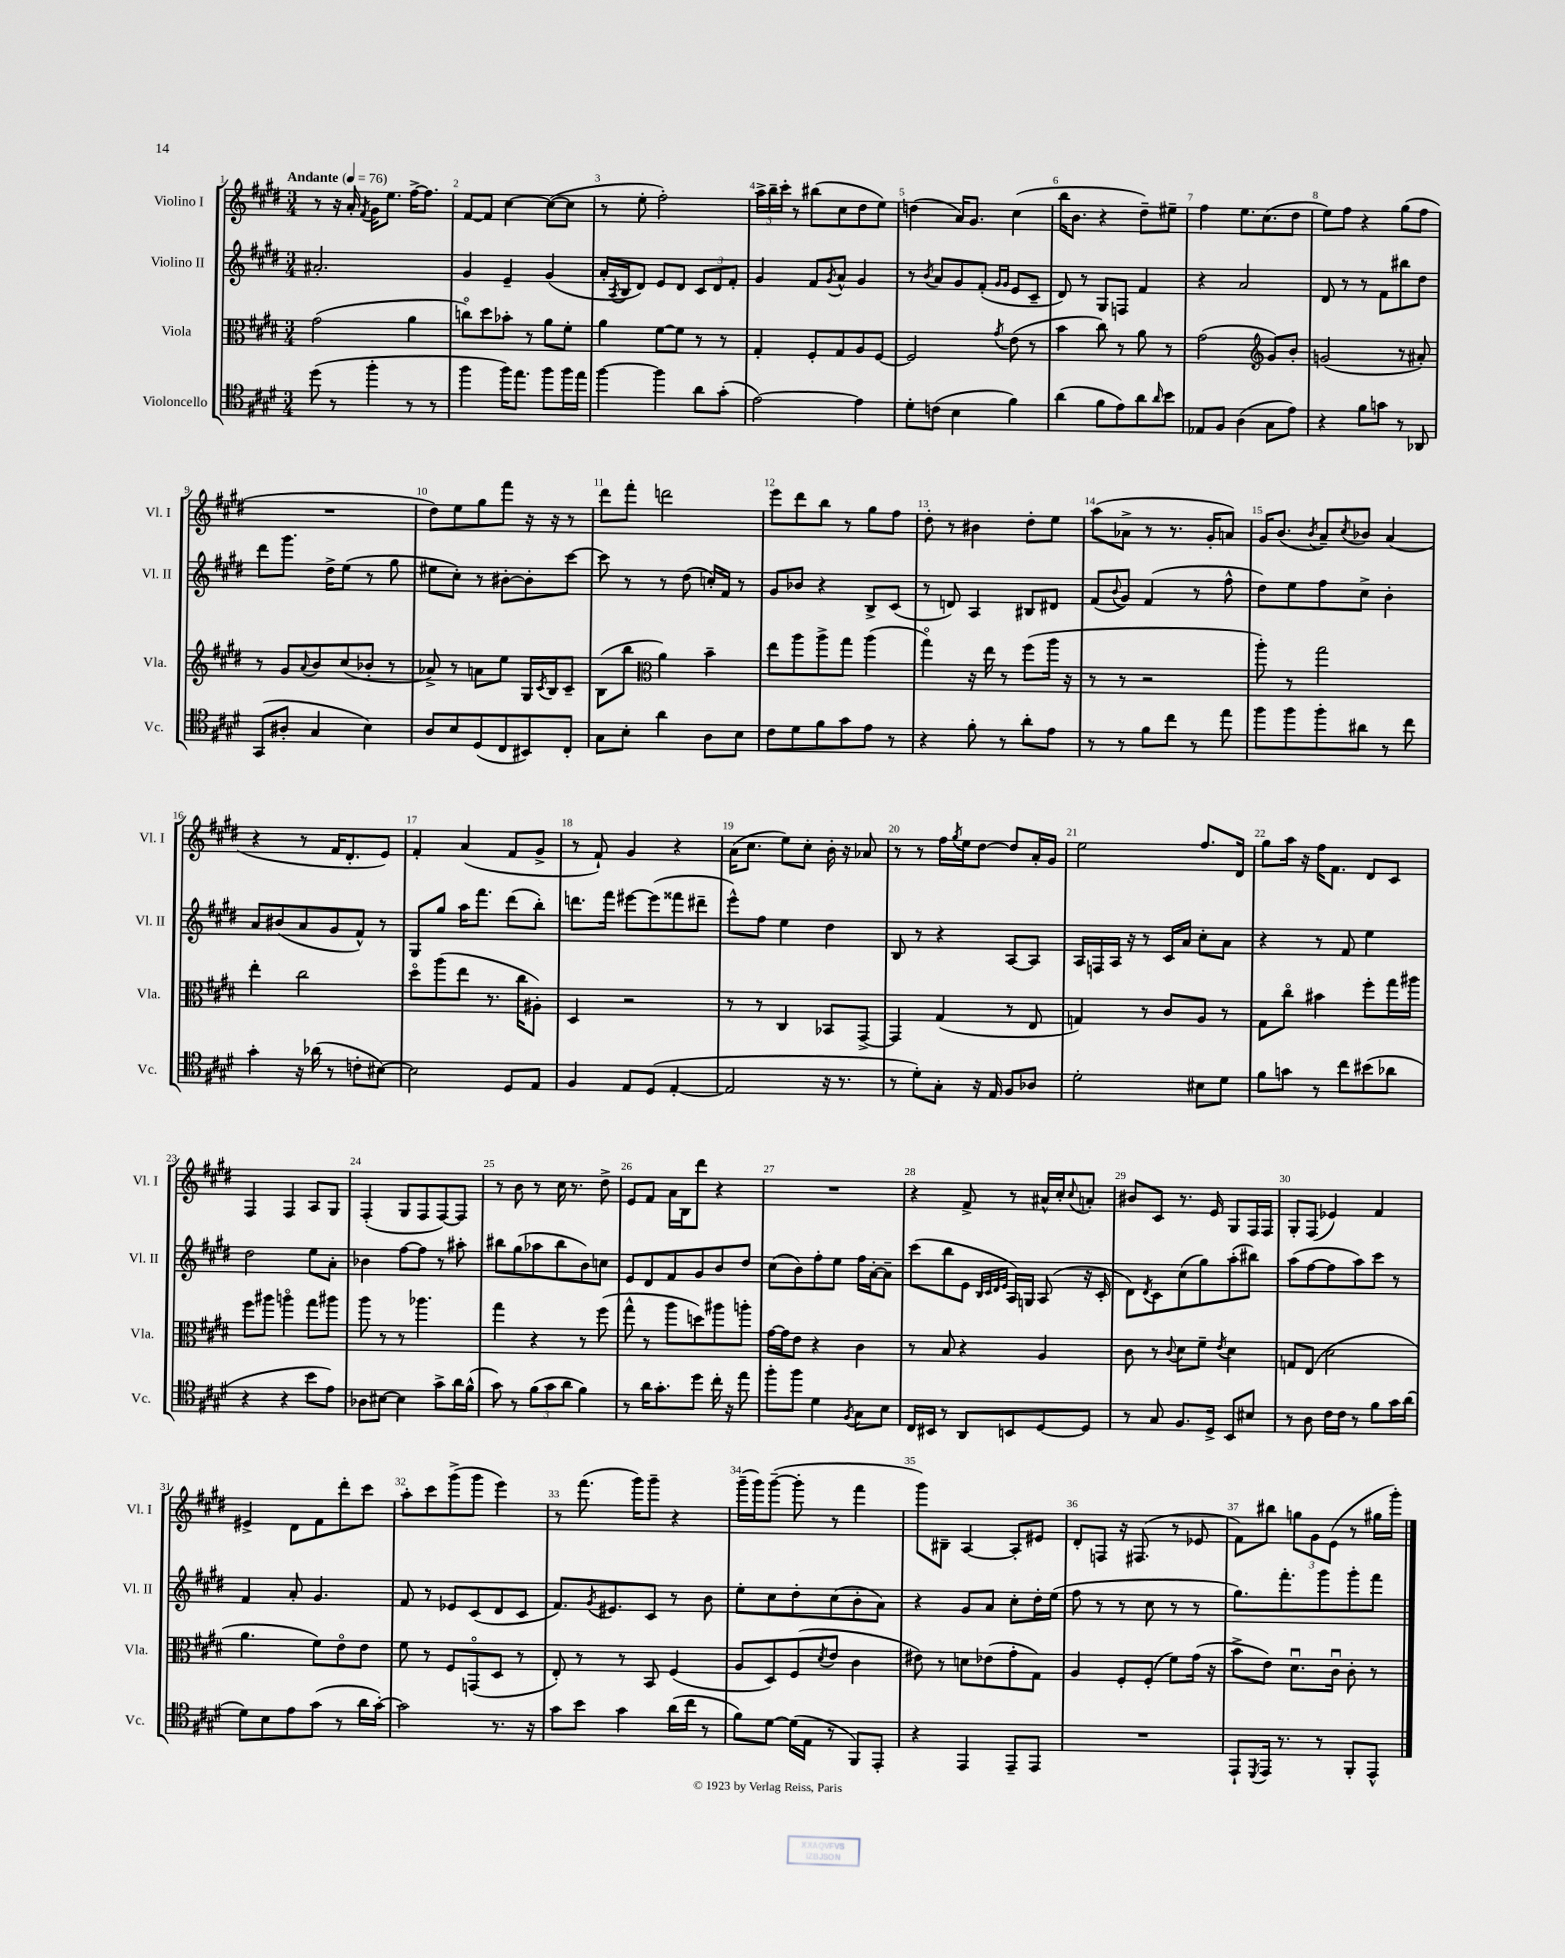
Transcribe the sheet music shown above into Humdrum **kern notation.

**kern	**kern	**kern	**kern
*staff4	*staff3	*staff2	*staff1
*clefC4	*clefC3	*clefG2	*clefG2
*k[f#c#g#d#]	*k[f#c#g#d#]	*k[f#c#g#d#]	*k[f#c#g#d#]
*M3/4	*M3/4	*M3/4	*M3/4
*MM76	*MM76	*MM76	*MM76
(8dd#\	(2g#\	2.a#'/	8r
8r	.	.	16r
.	.	.	16a'/
.	.	.	8qf#/
4ff#'\	.	.	16g#\LK
.	.	.	8.ee\J
8r	4a\	.	[16ff#^\LK
.	.	.	8.ff#\]J
8r	.	.	.
=	=	=	=
4ff#\	8cco\L)	4g#/	[8f#/L
.	8dd#\	.	8f#/]J
16ff#\LK)	8b-'\J	4e~/	[4cc#\
8.ee\J	.	.	.
.	8r	.	.
8ff#\L	8a\L	(4g#/	(8cc#\_L
16ff#\L	8f#'\J	.	8cc#\]J
16ee\JJ	.	.	.
=	=	=	=
[4ff#\	4a\	16a'/LL	8r
.	.	8qA/	.
.	.	16B/J	.
.	.	8d#/J)	8ee'\
4ff#\]	[8f#\L	8e/L	2ff#'\)
.	8f#\]J	8d#/J	.
8a\L	8r	12c#/L	.
.	.	12d#/	.
(8g#'\J	8r	.	.
.	.	12f#'/J	.
=	=	=	=
[2e\)	4G#'/	4g#/	24aa^\LL
.	.	.	24bb~\
.	.	.	24ccc#'\JJ
.	.	.	8r
.	8F#'/L	8f#/L	(8bb#\L
.	.	8qg#/	.
.	8G#/	8a^^/J	8cc#\
4e\]	8A/	4g#/	8dd#\
.	[8F#/J	.	8ee\J)
=	=	=	=
8d#'\L	2F#/]	8r	(4dd\
.	.	8qb/	.
(8c\J	.	8a/L	.
4B\	.	8g#/	16a/LK)
.	.	.	8.g#/J
.	.	(8f#'/J	.
.	.	16qqg#/LL	.
.	8qg#/	16qqg#/JJ	.
4f#\)	(8e\	8e/L	(4cc#\
.	8r	8c#~/J	.
=	=	=	=
(4a\	4b\	8d#/)	16bb\LK
.	.	.	8.b\J
.	.	8r	.
8f#\L	8cc#\)	8G#/L	4r
8e\)	8r	8F/J	.
8a\	8a\	4f#/	8dd#~\L)
16qqa/	.	.	.
8b\J	8r	.	8ee#~\J
=	=	=	=
8E-/L	(2g#\	4r	4ff#\
8F#/J	.	.	.
(4A\	.	2a/	8.ee\L
.	.	.	(8.cc#\
*	*clefG2	*	*
8G#\L	8g#/L)	.	.
8e\J)	8b'/J	.	8dd#\J
=	=	=	=
4r	(2g/	8d#/	8ee\L)
.	.	8r	8ff#\J
8f#\L	.	8r	4r
8g\J	.	8f#\L	.
8r	8r	8bb#\	(8gg#\L
8AA-/	8a#'/)	8dd#\J	8ff#\J
=	=	=	=
(8GG#/L	8r	8ddd#\L	2.r
8A#'/J	8g#/L	8.ggg#\J	.
.	8qqa/	.	.
4G#/	8b/	.	.
.	.	16dd#^\LK	.
.	(8cc#/	(8ee\J	.
4B\)	8b-'/J	8r	.
.	8r	8gg#\	.
=	=	=	=
8A/L	8a-^/)	8ee#\L	8dd#\L)
8B/	8r	8cc#'\J)	8ee\
(8D#/	8a\L	8r	8gg#\
8C#/	8ee\J	[8b#'\L	8fff#\J
8BB#/)	16G#/LL	8b#'\]	16r
.	8qc#/	.	.
.	16B/J	.	16r
8C#'/J	8c#~/J	[8ccc#\J	8r
=	=	=	=
8G#\L	(8B\L	8ccc#\]	8ddd#\L
8B'\J	8bb\J	8r	8fff#'\J
*	*clefC3	*	*
4a\	4a\)	8r	2ddd\
.	.	(8dd#\	.
8A\L	4b~\	16cc'/LL)	.
.	.	16f#/JJ	.
8B\J	.	8r	.
=	=	=	=
8c#\L	8ee\L	8g#/L	8eee\L
8d#\	8aa\	8b-/J	8ddd#\
8f#\	8aa^\	4r	8bb\J
8g#\	8gg#\J	.	8r
8e\J	(4aa\	8B^/L	8gg#\L
8r	.	(8c#/J	8ff#\J
=	=	=	=
4r	4gg#o\)	8r	8dd#'\
.	.	8d/)	8r
8f#'\	16r	4A/	4b#\
.	16ee\	.	.
8r	8r	.	.
8a'\L	(8ff#\L	8B#/L	8dd#'\L
8e\J	16aa\Jk	8d#/J	8ee\J
.	16r	.	.
=	=	=	=
8r	8r	(8f#/L	(8aa\L
.	.	8qqb/	.
8r	8r	8g#/J)	8a-^\J
8f#\L	2r	(4f#/	8r
8cc#\J	.	.	8.r
8r	.	8r	.
.	.	.	16g#'/LK
8ee\	.	8ff#^^\	8a/J)
=	=	=	=
8ff#\L	8aa'\)	8dd#\L)	16g#/LK
.	.	.	(8.b/J
8ff#\	8r	8ee\	.
.	.	.	8qb/
8ff#'\	2gg#\	8ff#\	8a~/L)
.	.	.	8qcc#/
8a#\J	.	8cc#^\J	8b-/J
8r	.	4b'\	(4a/
8cc#\	.	.	.
=	=	=	=
4g#'\	4ee'\	8a/L	4r
.	.	(8b#/	.
16r	2cc#\	8a/	8r
(16a-\	.	.	.
8r	.	8g#/	16f#/LK
.	.	.	8.d#'/
8c'\L	.	8f#^^/J)	.
[8B#\J)	.	8r	8e/J)
=	=	=	=
2B#\]	8dd#o\L	8G#/L	4f#'/
.	(8aa\	8gg#/J	.
.	8ee\J	16aa\LK	(4a/
.	.	8.fff#\J	.
.	8.r	.	.
8D#/L	.	(8ddd#\L	8f#/L
.	16cc#\LK	.	.
8E/J	8A#'\J)	8bb'\J)	8g#^/J
=	=	=	=
4F#/	4D#/	8.ddd\L	8r
.	.	.	8f#`/)
.	.	16fff#\Jk	.
8E/L	2r	[8eee#\L	4g#/
(8D#/J	.	(8eee#\]	.
[4E'/	.	8fff##\	4r
.	.	8ddd#~\J	.
=	=	=	=
2E/]	8r	8eee^^\L)	(16a\LK
.	.	.	8.cc#\J
.	8r	8ff#\J	.
.	4C#/	4ee\	8ee\L)
.	.	.	8cc#'\J
16r	8BB-/L	4dd#\	16b'\
8.r	.	.	16r
.	[8GG#^/J	.	8a-/
=	=	=	=
8r	4GG#/]	8B/	8r
8d#'\L)	.	8r	8r
8G#'\J	(4G#/	4r	16ff#\LL
.	.	.	8qgg#/
.	.	.	16ee\J
16r	.	.	[8dd#\J
16E/	.	.	.
8F#/L	8r	[8A/L	8dd#/]L
8A-/J	8E/	8A/]J	16a'/L
.	.	.	16g#/JJ
=	=	=	=
2d#'\	4G/)	16A/LL	2ee\
.	.	16F/	.
.	.	16A/JJ	.
.	.	16r	.
.	8r	8r	.
.	8c#/L	16c#/LL	.
.	.	16a/JJ	.
8B#\L	8A/J	8cc#'\L	8.ff#/L
8d#\J	8r	8a\J	.
.	.	.	16d#/Jk
=	=	=	=
8f#\L	8G#\L	4r	8gg#\L
8g\J	8cc#o\J	.	16aa\Jk
.	.	.	16r
8r	4b#\	8r	16ff#\LK
.	.	.	8.f#\J
8cc#\L	.	8f#/	.
(8b#\	8ff#'\L	4ee\	8d#/L
8a-\J	16gg#\L	.	8c#/J
.	16aa#\JJ	.	.
=	=	=	=
4r	8ff#\L	2dd#\	4F#/
.	8aa#\J	.	.
4r	4aao\	.	4F#/
8b\L	8gg#\L	8ee\L	8A/L
8e\J)	8aa#\J	8a'\J	8G#/J
=	=	=	=
8A-\L	8aa\	4b-\	(4F#'/
[8B#\J	8r	.	.
4B#\]	8r	[8ff#\L	8G#/L
.	4.aa-\	8ff#\]J	8F#/
8g#^\L	.	8r	[8F#/)
16a\L	.	8aa#'\	8F#/]J
(16f#^^\JJ	.	.	.
=	=	=	=
8g#\)	4gg#\	8bb#\L	8r
8r	.	(8gg#\	8b\
(12f#\L	4r	8aa-\	8r
12g#\	.	.	.
.	.	8bb#\	16cc#\
12a\J	.	.	.
.	.	.	8.r
4f#\)	8r	8b\)	.
.	(8ff#\	8cc\J	8dd#^\
=	=	=	=
8r	8gg#^^\	8e/L	8e/L
16a\LK	8r	8d#/	8f#/J
8.g#'\	.	.	.
.	8aa\L	8f#/	16a\LL
.	.	.	16B\J
8dd#\J	8dd\)	8g#/	8ddd#\J
16cc#'\	8aa#\	8b/	4r
16r	.	.	.
8ee\	8aa'\J	8dd#/J	.
=	=	=	=
8ff#'\L	[16g#\LL	(8cc#\L	2.r
.	16g#\]J	.	.
8ff#\J	8e\J	8b\)	.
4d#\	4r	8ff#'\	.
.	.	8ee\J	.
8qF#/	.	.	.
8G#\L	4c#\	16ff#\LL	.
.	.	[16a'\J	.
8B\J	.	8a~\]J	.
=	=	=	=
16C#/LL	8r	(8ccc#\L	4r
16BB#/JJ	.	.	.
8r	8B/	8bb\	.
8AA/L	4r	8e\J	8f#^/
.	.	32qqB/LLL	.
.	.	32qqc#/	.
.	.	32qqd#/	.
.	.	32qqe/JJJ	.
8BB/	.	16A/LL)	8r
.	.	16G/JJ	.
[8D#/	4A/	(8A/	16a#^^/LL
.	.	.	16cc#'/J
.	.	.	8qqcc#/
8D#/]J	.	16r	8a'/J
.	.	16c#'/	.
=	=	=	=
8r	8c#\	8d#\L)	8b#/L
.	.	8qd#/	.
8G#/	8r	8c#\	8c#/J
.	8qqc#/	.	.
8.F#/L	8d#\L	(8cc#\	8.r
.	8f#~\J	8gg#\)	.
16D#^/Jk	.	.	16e/
.	8qe/	.	.
8BB/L	4d#\	(8aa'\	8G#/L
8B#/J	.	8bb#\J)	16F#/L
.	.	.	16F#/JJ
=	=	=	=
8r	8G/L	(8aa\L	8G#'/L
8A\	(8E/J	[8ff#\	(8F#/J
16c#\LL	2d#\	8ff#\]	4e-/)
16c#\JJ	.	.	.
8r	.	8aa\)	.
8f#\L	.	8ccc#\J	4f#/
16g#\L	.	8r	.
(16a\JJ	.	.	.
=	=	=	=
8d#\L)	4.a\	4f#/	4e#^/
8B\	.	.	.
8e\	.	8a'/	8d#\L
(8g#\J	8f#\L)	4.g#/	8f#\
8r	8eo\	.	8ddd#'\
16a\LL	8e\J	.	8ccc#\J
[16g#'\JJ)	.	.	.
=	=	=	=
2g#\]	8f#\	8f#/	8aa'\L
.	8r	8r	8ccc#\
.	8F#/L	8e-/L	(8ggg#^\
.	(8GGo/	(8c#/	8ggg#\J
8.r	8D#/J	8d#/	4eee\)
.	8r	8c#/J	.
16r	.	.	.
=	=	=	=
8g#\L	8E'/)	8.f#/L)	8r
8b\J	8r	.	(8.fff#\
.	.	8qg#/	.
.	.	8.e#/	.
4g#\	8r	.	.
.	.	.	16ggg#\LK)
.	8BB/	8c#/J	8ggg#~\J
(16a\LL	(4F#/	8r	4r
16cc#\JJ	.	.	.
8r	.	8b\	.
=	=	=	=
8f#\L)	8A/L	8ee'\L	(16ggg#~\LL
.	.	.	16ggg#\J)
[8d#\J	8D#/)	8cc#\	([8ggg#~\J
(16d#\]LL	(8F#/	8dd#'\	8ggg#'\]
16E\JJ	.	.	.
.	8qd#/	.	.
8r	8e/J	(8cc#\	8r
8FF#/L)	4c#\	8b'\	4fff#\
8EE'/J	.	8a\J)	.
=	=	=	=
4r	8e#\)	4r	8ggg#\L)
.	8r	.	8B#~\J
4EE/	8d\L	8g#/L	[4A/
.	(8e-\	8a/J	.
8EE~/L	8g#'\	8cc#'\L	8A'/]L
8EE/J	8G#\J)	16dd#'\L	8e#/J
.	.	(16ee\JJ	.
=	=	=	=
2.r	4A/	8ff#\	8d#'/L
.	.	8r	8F/J
.	8F#'/L	8r	16r
.	.	.	(8.F#/
.	(8F#'/J	8cc#\	.
.	8f#\L)	8r	8r
.	(16g#\Jk	8r	8e-/
.	16r	.	.
=	=	=	=
8EE`/L	8b^\L	8.gg#\L)	8f#\L)
8qDD#/	.	.	.
16EE/Jk	8e\J)	.	8bb#\J
8.r	.	8.fff#'\	.
.	8.d#u\L	.	12gg\L
.	.	.	12g#\
8r	.	8ggg#\	.
.	.	.	(12e\J
.	16c#u\Jk	.	.
8FF#'/L	8c#'\	8ggg#'\	8r
8EE^^/J	8r	8fff#\J	16gg#\LL
.	.	.	16ggg#'\JJ)
==	==	==	==
*-	*-	*-	*-
